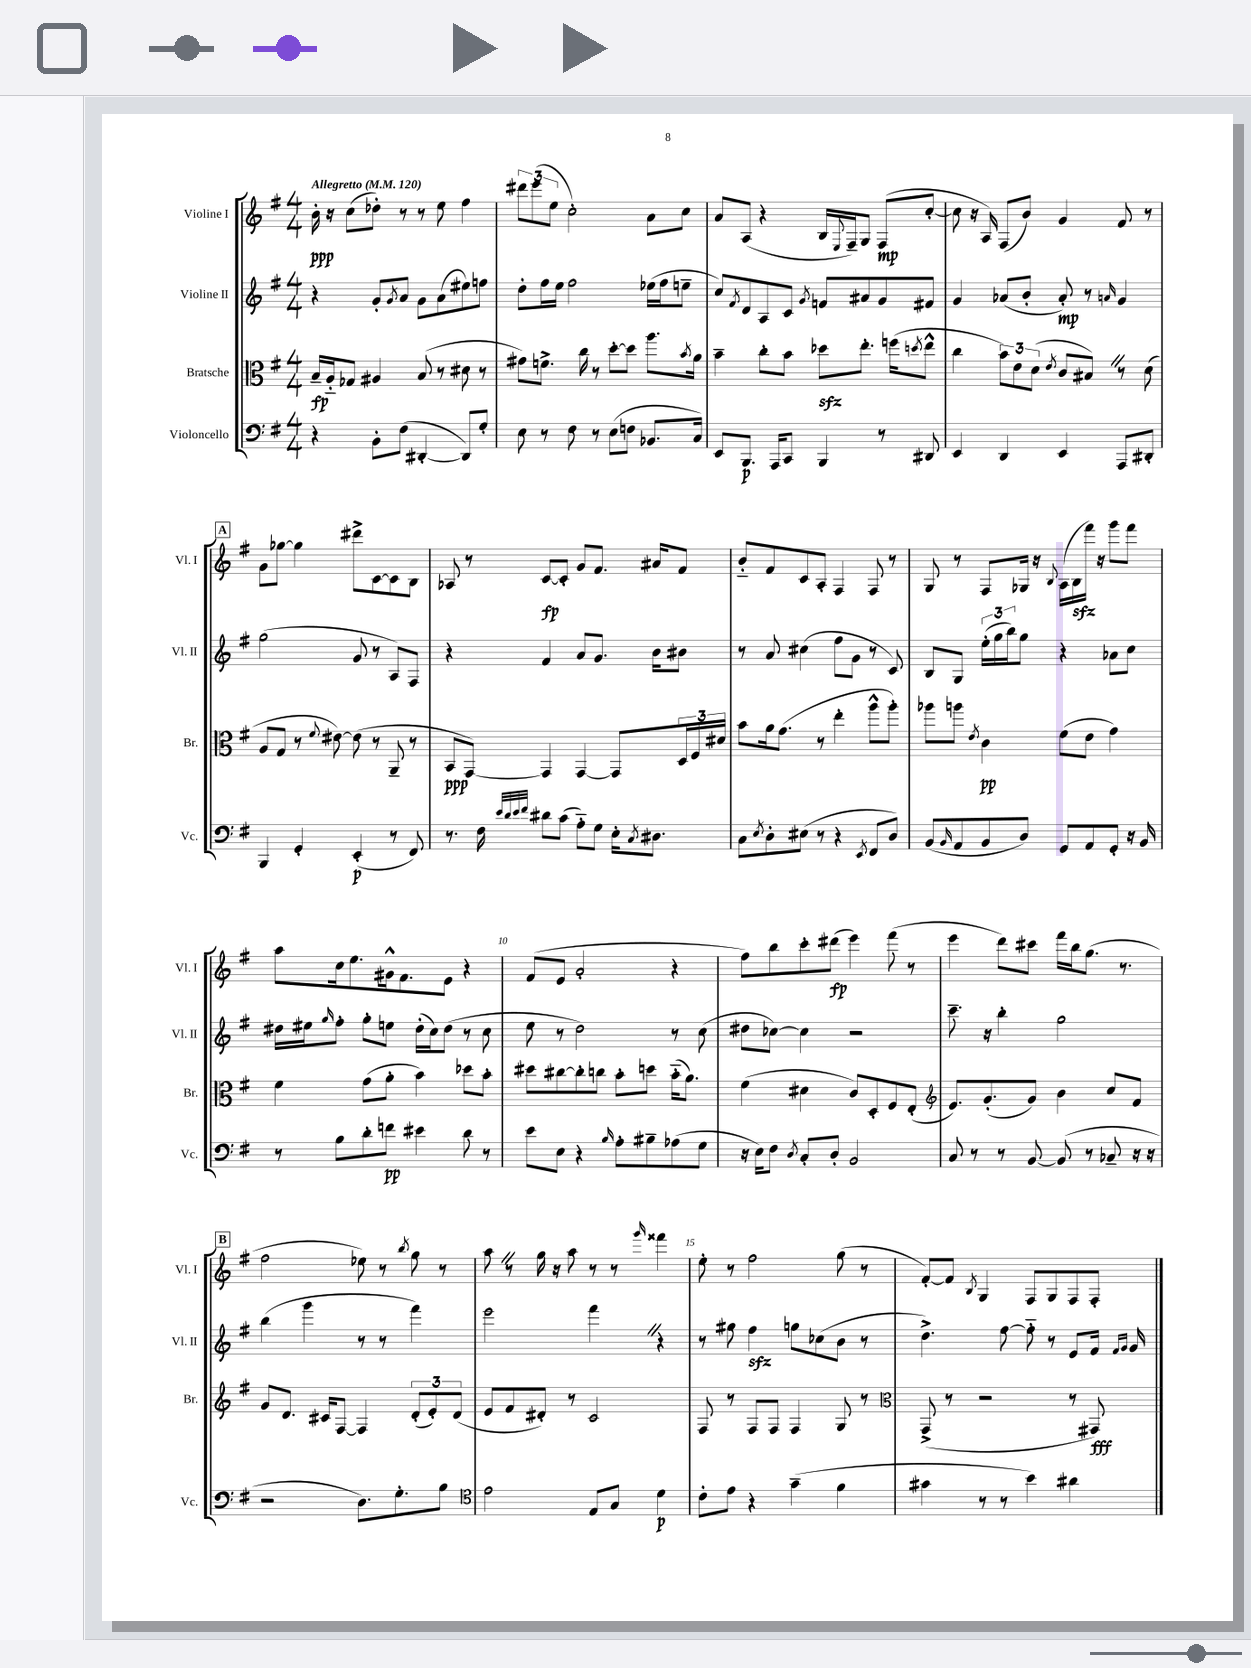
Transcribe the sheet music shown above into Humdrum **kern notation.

**kern	**dynam	**kern	**dynam	**kern	**dynam	**kern	**dynam
*part4	*part4	*part3	*part3	*part2	*part2	*part1	*part1
*staff4	*staff4	*staff3	*staff3	*staff2	*staff2	*staff1	*staff1
*I"Violoncello	*	*I"Bratsche	*	*I"Violine II	*	*I"Violine I	*
*I'Vc.	*	*I'Br.	*	*I'Vl. II	*	*I'Vl. I	*
*clefF4	*	*clefC3	*	*clefG2	*	*clefG2	*
*k[f#]	*	*k[f#]	*	*k[f#]	*	*k[f#]	*
*M4/4	*	*M4/4	*	*M4/4	*	*M4/4	*
*MM120	*	*MM120	*	*MM120	*	*MM120	*
=1	=1	=1	=1	=1	=1	=1	=1
!	!	!	!	!	!	!LO:TX:a:B:t=Allegretto	!
4r	.	16B~/LL	fp	4r	.	16b'\	ppp
.	.	16A/J	.	.	.	16r	.
.	.	8G-X/J	.	.	.	(8cc\L	.
8BB'\L	.	4A#X/	.	8g'/L	.	8dd-X'\J)	.
.	.	.	.	8qg/	.	.	.
(8F#\J	.	.	.	8a/J	.	8r	.
[4DD#X'/	.	(8B/	.	8g\L	.	8r	.
.	.	8r	.	(8a\	.	8ee\	.
8DD#/L])	.	8d#X\	.	8ee#X\)	.	4ff#\	.
8G'/J	.	8r	.	8ffn\J	.	.	.
=2	=2	=2	=2	=2	=2	=2	=2
8E\	.	8g#X\L)	.	8dd'\L	.	12ddd#X\L	.
.	.	.	.	.	.	(12eee\	.
8r	.	8.fn^\J	.	16ff#\L	.	.	.
.	.	.	.	.	.	12ee\J	.
.	.	.	.	16ee\JJ	.	.	.
8F#\	.	.	.	2ff#\	.	2cc'\)	.
.	.	16cc\	.	.	.	.	.
8r	.	8r	.	.	.	.	.
(8E\L	.	[8dd'\L	.	.	.	.	.
8Fn\J	.	8dd\J]	.	.	.	.	.
8.BB-X/L	.	8.aa\L	.	(16ee-X\LL	.	8a\L	.
.	.	.	.	16ff#\J	.	.	.
.	.	.	.	8een~\J	.	8cc\J	.
.	.	8qb/	.	.	.	.	.
16C/Jk)	.	16a\Jk	.	.	.	.	.
=3	=3	=3	=3	=3	=3	=3	=3
8EE/L	.	4b~\	.	8cc/L)	.	8a/L	.
.	.	.	.	8qf#/	.	.	.
8.BBB/J	p	.	.	8d/	.	(8A/J	.
.	.	8cc'\L	.	8A/	.	4r	.
16AAA/KL	.	.	.	.	.	.	.
8CC/J	.	8b\J	.	8c/J	.	.	.
.	.	.	.	8qg/	.	.	.
4BBB/	.	8dd-Xzz\L	.	8fn/L	.	16B/LL	.
.	.	.	.	.	.	8qqE/	.
.	.	.	.	.	.	16F#~/J)	.
.	.	8.ee'\J	.	8a#X/	.	8G/J	.
8r	.	.	.	8g/	.	(8F#/L	mp
.	.	(16ffn\KL	.	.	.	.	.
.	.	8qddn/	.	.	.	.	.
8DD#X/	.	8ee^^\J	.	8f#X/J	.	[8cc'/J	.
=4	=4	=4	=4	=4	=4	=4	=4
4EE/	.	4cc\	.	4g/	.	8cc\]	.
.	.	.	.	.	.	16r	.
.	.	.	.	.	.	16A/)	.
4DD/	.	12b\L)	.	(8a-X/L	.	(8F#/L	.
.	.	12e\	.	.	.	.	.
.	.	.	.	8b'/J	.	8b/J)	.
.	.	(12d\J	.	.	.	.	.
.	.	8qe/	.	.	.	.	.
4EE/	.	8c/L	.	8a-'/)	mp	4g/	.
.	.	8B#XZ/J)	.	8r	.	.	.
.	.	.	.	16qqan/	.	.	.
8AAA/L	.	8r	.	4g/	.	8f#/	.
8DD#X'/J	.	(8d\	.	.	.	8r	.
!!LO:LB:g=z
!!LO:REH:place=s1:t=A
=5	=5	=5	=5	=5	=5	=5	=5
4BBB/	.	8A/L	.	(2gg\	.	8g\L	.
.	.	8G/J	.	.	.	[8gg-X\J	.
4GG'/	.	8r	.	.	.	4gg-\]	.
.	.	8qqf#/	.	.	.	.	.
.	.	[8e#X\)	.	.	.	.	.
(4EE'/	p	(8e#\]	.	8g/	.	8ddd#X^\L	.
.	.	8r	.	8r	.	[8c\	.
8r	.	8AA~/	.	8A/L)	.	8c\]	.
8FF#/)	.	8r	.	8F#/J	.	8B\J	.
=6	=6	=6	=6	=6	=6	=6	=6
8.r	.	8BB/L	ppp	4r	.	8A-X/	.
.	.	[8GG/J)	.	.	.	8r	.
16F#\	.	.	.	.	.	.	.
32qqe/LLL	.	.	.	.	.	.	.
32qqd/	.	.	.	.	.	.	.
32qqe/	.	.	.	.	.	.	.
32qqf#/JJJ	.	.	.	.	.	.	.
8d#X\L	.	4GG/]	.	4f#/	.	[8c/L	fp
(8c\J	.	.	.	.	.	8c'/J]	.
8A\L)	.	[4GG/	.	8a/L	.	8g/L	.
8G\J	.	.	.	8.g/J	.	8.f#/J	.
16E'\KL	.	8GG/L]	.	.	.	.	.
8qC/	.	.	.	.	.	.	.
8.D#X\J	.	.	.	16b\KL	.	16a#X/KL	.
.	.	24D/L	.	8b#X\J	.	8f#/J	.
.	.	24F#/	.	.	.	.	.
.	.	24d#X/JJ	.	.	.	.	.
=7	=7	=7	=7	=7	=7	=7	=7
8C\L	.	8b\L	.	8r	.	8b/L	.
8qE/	.	.	.	.	.	.	.
8D'\	.	16a\k	.	8a/	.	8f#/	.
.	.	(8.g\J	.	.	.	.	.
(8E#X\J	.	.	.	(4cc#X\	.	8c/	.
8r	.	8r	.	.	.	8A'/J	.
4r	.	4ee'\	.	8ff#\L	.	4F#/	.
.	.	.	.	8g\J	.	.	.
8qEE/	.	.	.	.	.	.	.
8FF#/L	.	8aa^^\L	.	8r	.	8F#/	.
8D/J)	.	8aa'\J)	.	8c/)	.	8r	.
=8	=8	=8	=8	=8	=8	=8	=8
(8BB/L	.	8aa-X\L	.	8B/L	.	8G/	.
16qqBB/	.	.	.	.	.	.	.
8AA/	.	8aan\J	.	8G/J	.	8r	.
.	.	8qe/	.	.	.	.	.
8BB/	.	4c\	pp	(24ee'\LL	.	8F#/L	.
.	.	.	.	24gg\	.	.	.
.	.	.	.	24bb\J)	.	.	.
8D/J)	.	.	.	8gg\J	.	16G-X/Jk	.
.	.	.	.	.	.	16r	.
.	.	.	.	.	.	8qqB/	.
8GG/L	.	(8f#\L	.	4r	.	(16A\LL	.
.	.	.	.	.	.	16Bzz\	.
8AA/	.	8e\J	.	.	.	16fff#\JJ)	.
.	.	.	.	.	.	16r	.
8GG'/J	.	4g\)	.	8a-X\L	.	8ggg\L	.
16r	.	.	.	8cc\J	.	8fff#\J	.
16BB/	.	.	.	.	.	.	.
!!LO:LB:g=z
=9	=9	=9	=9	=9	=9	=9	=9
8r	.	4f#\	.	16dd#X\LL	.	8aa\L	.
.	.	.	.	16ee#X\J	.	.	.
.	.	.	.	16qqgg/	.	.	.
8B\L	.	.	.	8ff#'\J	.	16cc\k	.
.	.	.	.	.	.	8.ee\	.
8d'\	.	(8g\L	.	8gg'\L	.	.	.
8fn\J	pp	8a'\J	.	8een\J	.	16g#X^^\k	.
.	.	.	.	.	.	8.f#\	.
4e#X\	.	4b\)	.	(16dd#'\LL	.	.	.
.	.	.	.	16cc\J)	.	.	.
.	.	.	.	(8dd#\J	.	8e\J	.
8d\	.	8dd-X\L	.	8r	.	4r	.
8r	.	8b'\J	.	8cc\	.	.	.
=10	=10	=10	=10	=10	=10	=10	=10
8e\L	.	8dd#X\L	.	8ee\	.	(8f#/L	.
8E\J	.	[8cc#X\	.	8r	.	8e/J	.
4r	.	8cc#'\]	.	2dd\)	.	2a'/	.
.	.	8ccn\J	.	.	.	.	.
16qqB/	.	.	.	.	.	.	.
8A'\L	.	8b'\L	.	.	.	.	.
8B#X~\	.	8ddn\J	.	.	.	.	.
(8A-X\	.	(16b\KL	.	8r	.	4r	.
.	.	8.a\J)	.	.	.	.	.
8G\J	.	.	.	(8cc\	.	.	.
=11	=11	=11	=11	=11	=11	=11	=11
16r	.	(4f#\	.	8dd#X\L	.	8ff#\L)	.
16E\KL)	.	.	.	.	.	.	.
8F#\J	.	.	.	[8cc-X\J)	.	8bb\	.
8qD/	.	.	.	.	.	.	.
8C'/L	.	4d#X\	.	4cc-\]	.	8ccc'\	.
8D'/J	.	.	.	.	.	(8ddd#X\J	fp
2BB/	.	8c/L)	.	2r	.	4eee\)	.
.	.	8D'/	.	.	.	.	.
.	.	8F#/	.	.	.	(8fff#\	.
.	.	(8E'/J	.	.	.	8r	.
=12	=12	=12	=12	=12	=12	=12	=12
*	*	*clefG2	*	*	*	*	*
8C/	.	8.e/L)	.	8.ccc~\	.	4eee\	.
8r	.	.	.	.	.	.	.
.	.	(8.g'/	.	16r	.	.	.
8r	.	.	.	4bb'\	.	8ddd\L)	.
[8BB/	.	8g/J)	.	.	.	8ccc#X\J	.
(8BB/]	.	4b\	.	2gg\	.	16fff#\LL	.
.	.	.	.	.	.	16bb\J	.
8r	.	.	.	.	.	(8.gg\J	.
8C-X~/	.	8cc/L	.	.	.	.	.
.	.	.	.	.	.	8.r	.
16r	.	8f#/J	.	.	.	.	.
16r	.	.	.	.	.	.	.
!!LO:LB:g=z
!!LO:REH:place=s1:t=B
=13	=13	=13	=13	=13	=13	=13	=13
2r	.	8g/L	.	(4bb\	.	2ff#\	.
.	.	8.d/J	.	.	.	.	.
.	.	.	.	4ggg\	.	.	.
.	.	16c#X/KL	.	.	.	.	.
.	.	[8F#/J	.	.	.	.	.
8.D\L)	.	4F#/]	.	8r	.	8ee-X\)	.
.	.	.	.	8r	.	8r	.
8.G'\	.	.	.	.	.	.	.
.	.	.	.	.	.	8qbb/	.
.	.	(12d'/L	.	4fff#\)	.	8gg\	.
.	.	12e'/)	.	.	.	.	.
8B\J	.	.	.	.	.	8r	.
.	.	(12d/J	.	.	.	.	.
=14	=14	=14	=14	=14	=14	=14	=14
*clefC4	*	*	*	*	*	*	*
2e\	.	8e/L	.	2eee\	.	8aaZ\	.
.	.	8f#/	.	.	.	8r	.
.	.	8d#X'/J)	.	.	.	16gg\	.
.	.	.	.	.	.	16r	.
.	.	8r	.	.	.	8aa\	.
8E/L	.	2c/	.	4fff#Z\	.	8r	.
8G/J	.	.	.	.	.	8r	.
.	.	.	.	.	.	16qqggg/	.
4d\	p	.	.	4r	.	4fff##X\	.
=15	=15	=15	=15	=15	=15	=15	=15
8c'\L	.	8F#/	.	8r	.	8ee'\	.
8e\J	.	8r	.	8gg#X\	.	8r	.
4r	.	8F#/L	.	4ff#zz\	.	2ff#\	.
.	.	8F#/J	.	.	.	.	.
(4g~\	.	4F#/	.	8ggn\L	.	.	.
.	.	.	.	(8cc-X\	.	.	.
4f#\	.	8G/	.	8b\J	.	(8gg\	.
.	.	8r	.	8r	.	8r	.
=16	=16	=16	=16	=16	=16	=16	=16
*	*	*clefC3	*	*	*	*	*
4g#X\	.	(8GG^/	.	4.dd^\)	.	[8f#'/L)	.
.	.	8r	.	.	.	8f#/J]	.
.	.	.	.	.	.	8qB/	.
8r	.	2r	.	.	.	4G/	.
8r	.	.	.	[8ff#\	.	.	.
4b\)	.	.	.	8ff#\]	.	8F#/L	.
.	.	.	.	8r	.	8G/	.
4a#X\	.	8r	.	8e/L	.	8F#/	.
.	.	8GG#X/)	fff	16f#/Jk	.	8F#'/J	.
.	.	.	.	16qqf#/LL	.	.	.
.	.	.	.	16qqg/JJ	.	.	.
.	.	.	.	16g/	.	.	.
==	==	==	==	==	==	==	==
*-	*-	*-	*-	*-	*-	*-	*-
